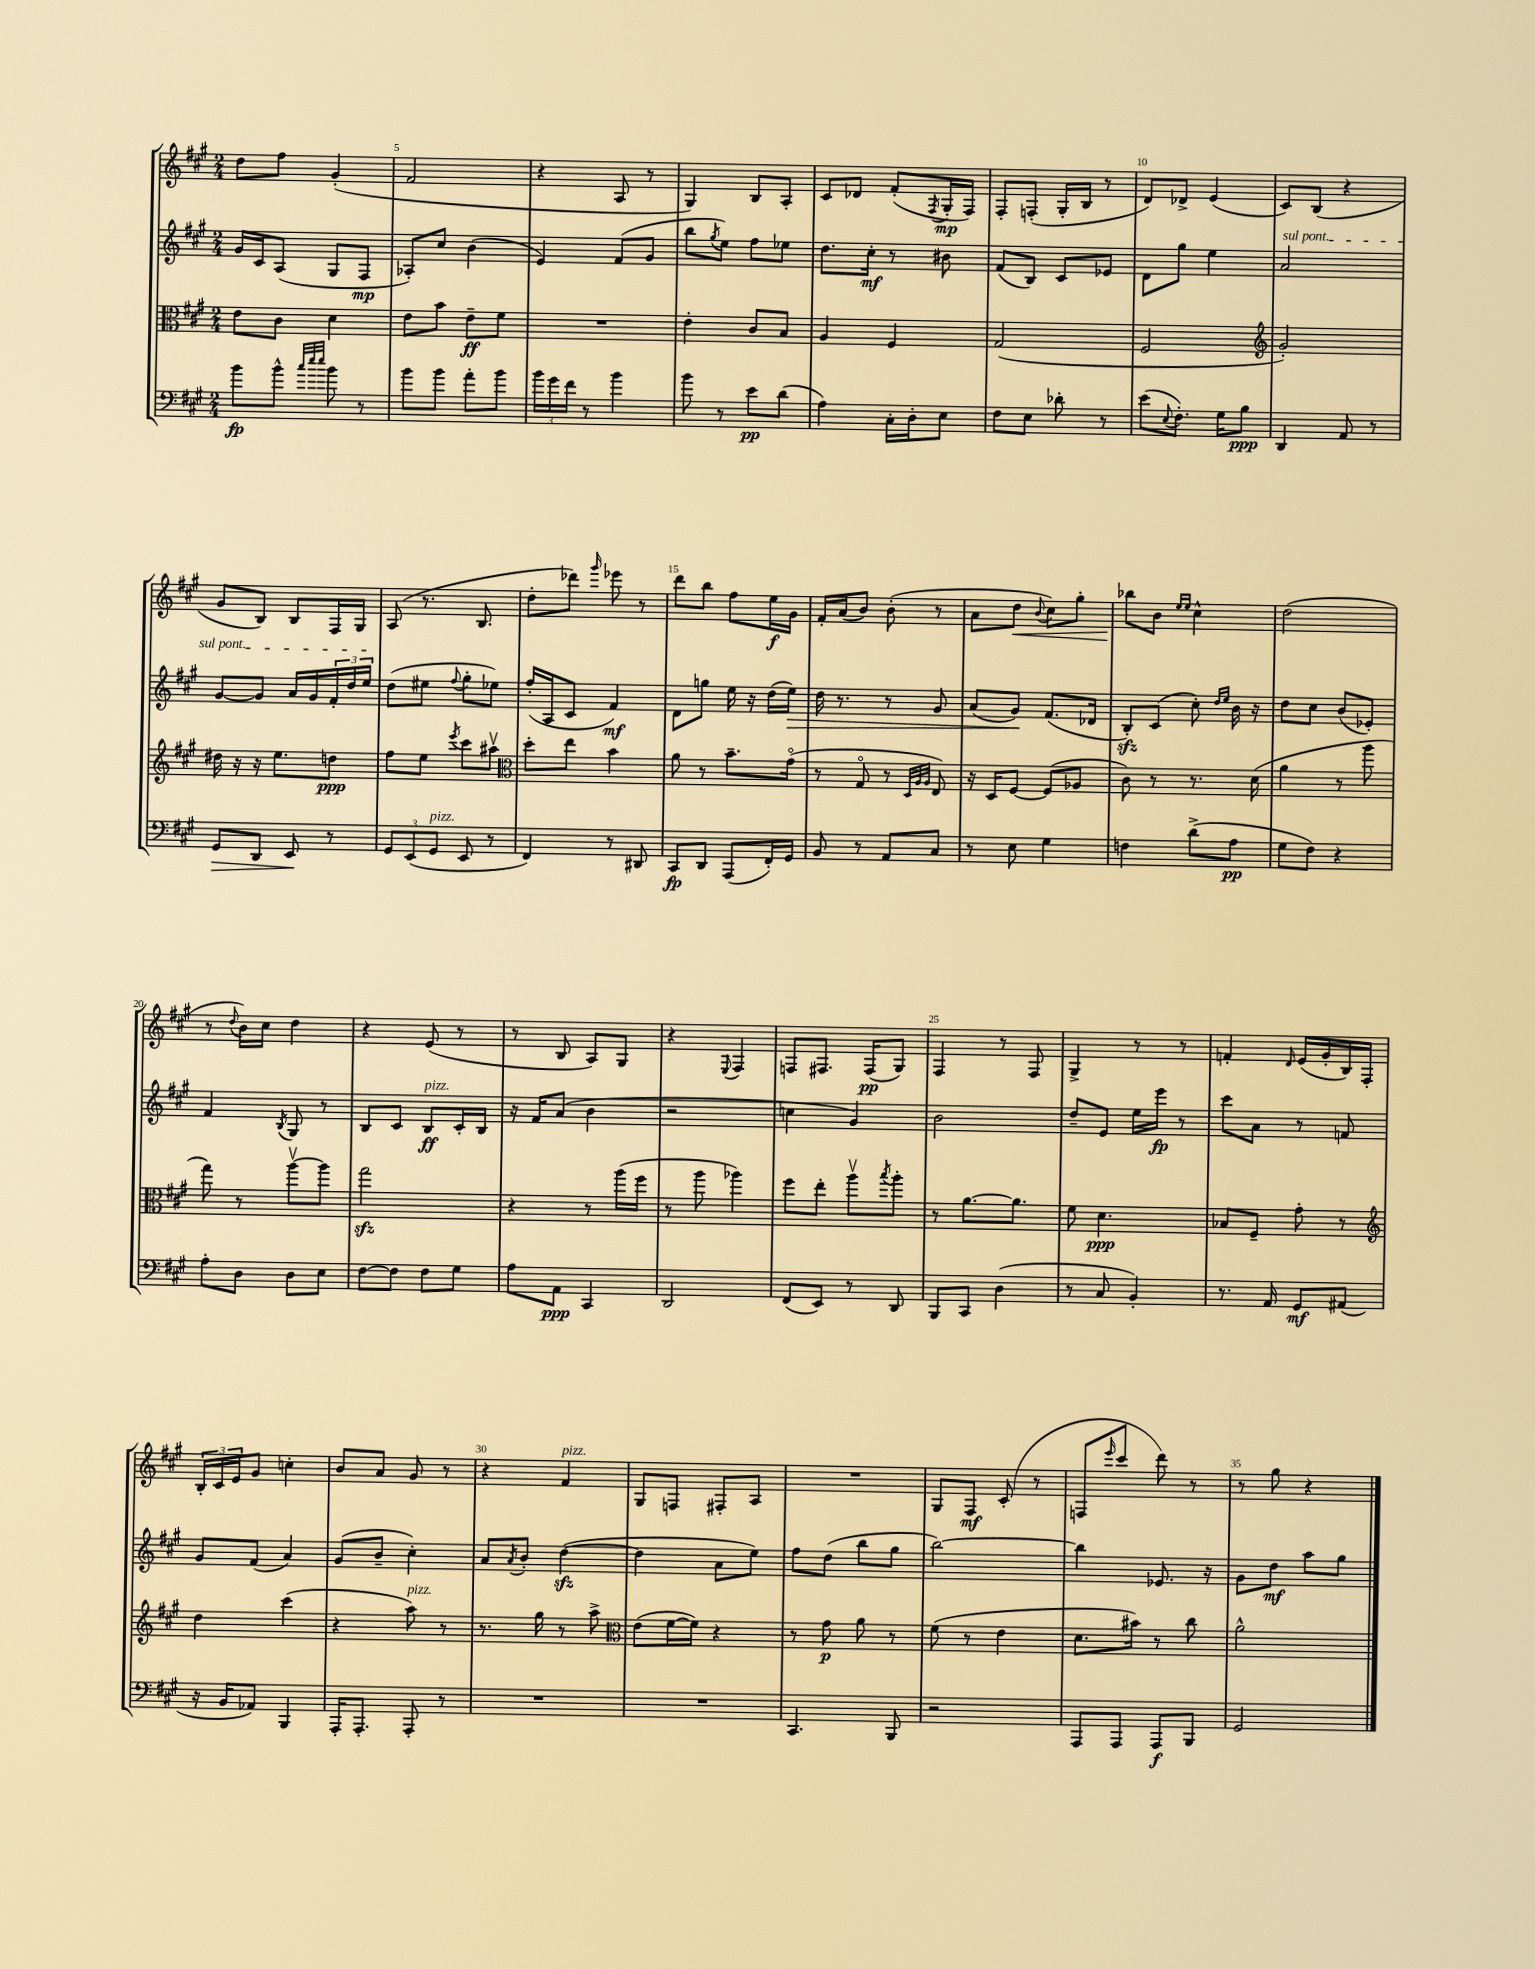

**kern	**kern	**kern	**kern
*staff4	*staff3	*staff2	*staff1
*clefF4	*clefC3	*clefG2	*clefG2
*k[f#c#g#]	*k[f#c#g#]	*k[f#c#g#]	*k[f#c#g#]
*M2/4	*M2/4	*M2/4	*M2/4
8b	8e	16g#	8dd
.	.	16c#	.
8b^^	8c#	(8A	8ff#
32qqcc#	.	.	.
32qqee	.	.	.
32qqee	.	.	.
8b	4d	8G#	(4g#'
8r	.	8F#	.
=	=	=	=
8b	8e	8A-')	2f#
8b	8b	8cc#	.
8a'	8e~	(4b	.
8b	8f#	.	.
=	=	=	=
24b	2r	4e)	4r
24g#	.	.	.
24f#	.	.	.
8r	.	.	.
4b	.	(8f#	8A
.	.	8g#	8r
=	=	=	=
8b	4e'	8bb	4G#)
.	.	8qgg#	.
8r	.	8ee)	.
8e	8c#	8ff#	8B
(8d	8B	8ee-	8A'
=	=	=	=
4A)	4A	8.dd	8c#
.	.	.	8d-
.	.	16cc#'	.
16C#'	4F#	8r	(8f#'
16D'	.	.	.
.	.	.	8qF#
8E	.	8b#	16G#'
.	.	.	16F#)
=	=	=	=
8F#	(2G#	(8f#	8F#'
8E	.	8B)	(8F'
8d-'	.	8c#	16G#'
.	.	.	16B
8r	.	8e-	8r
=	=	=	=
(8e	2F#	8d	8d)
8qqE	.	.	.
8.F#')	.	8gg#	8d-^
.	.	4ee	(4e
16G#	.	.	.
8B	.	.	.
=	=	=	=
*	*clefG2	*	*
4DD	2g#')	2a	8c#)
.	.	.	(8B
8AA	.	.	4r
8r	.	.	.
=	=	=	=
8GG#	16dd#	[8g#	8g#
.	16r	.	.
8DD	16r	8g#]	8B)
.	8.ee	.	.
8EE	.	16a	8B
.	.	16g#	.
8r	8dd	24f#'	16F#
.	.	24dd	.
.	.	.	16G#
.	.	24ee	.
=	=	=	=
12GG#	8ff#	(8dd	(8A
(12EE	.	.	.
.	8ee	8ee#	8.r
12GG#	.	.	.
.	8qeee	8qqff#	.
8EE	8ccc#	8gg#'	.
.	.	.	8.B
8r	8aa#v	8ee-)	.
=	=	=	=
*	*clefC3	*	*
4FF#)	8dd'	(16ff#'	8dd'
.	.	16A	.
.	8ee	8c#	8ddd-)
.	.	.	16qqggg#
8r	4b	4f#)	8eee-
8DD#	.	.	8r
=	=	=	=
8CC#	8a	8d	8ddd
8DD	8r	8gg	8bb
(8AAA	8.b~	16ee	8ff#
.	.	16r	.
16FF#')	.	(16dd	16ee
16GG#	(16g#o	16ee)	16g#
=	=	=	=
8BB	8r	16dd	16f#'
.	.	8.r	(16a
8r	8G#o	.	8b)
8AA	8r	8r	(8b'
.	32qqD	.	.
.	32qqA	.	.
.	32qqA	.	.
8C#	8E)	8g#	8r
=	=	=	=
8r	16r	(8a	8a
.	16D	.	.
8E	[8F#	8g#)	8dd
.	.	.	8qqb
4G#	(8F#]	(8.f#	8cc#)
.	8A-	.	8gg#'
.	.	16d-	.
=	=	=	=
4F	8c#)	8B')	8bb-
.	8r	(8c#	8b
.	.	.	16qqee
.	.	.	16qqee
(8d^	8.r	8cc#')	4cc#^^
.	.	16qqdd	.
.	.	16qqee	.
8A	.	16b	.
.	(16d	16r	.
=	=	=	=
8G#	4a	8dd	(2dd
8F#)	.	8cc#	.
4r	8r	(8b	.
.	8aa	8e-')	.
=	=	=	=
8A'	8gg#)	4f#	8r
.	.	.	8qqdd
8D	8r	.	16b)
.	.	.	16cc#
.	.	8qB	.
8D	[8aav	8G#	4dd
8E	8aa]	8r	.
=	=	=	=
[8F#	2gg#	8B	4r
8F#]	.	8c#	.
8F#	.	8B	(8e
8G#	.	16c#'	8r
.	.	16B	.
=	=	=	=
8A	4r	16r	8r
.	.	16f#	.
8AA	.	(8a	8B
4CC#	8r	4b	8A)
.	(16aa	.	8G#
.	16ff#	.	.
=	=	=	=
2DD	8r	2r	4r
.	8aa	.	.
.	.	.	8qqE
.	4aa-)	.	4F#
=	=	=	=
(8FF#	8ff#	4cc	8F
8EE)	8ee'	.	8.F#
8r	8aav	4g#)	.
.	.	.	(16F#
.	8qbb	.	.
8DD	8aa'	.	8G#)
=	=	=	=
8BBB	8r	2b	4F#
8CC#	[8.a	.	.
(4D	.	.	8r
.	8.a]	.	.
.	.	.	8F#
=	=	=	=
8r	8f#	8dd~	4G#^
8C#	4.d	8e	.
4BB')	.	16ee	8r
.	.	16eee	.
.	.	8r	8r
=	=	=	=
8.r	8B-	8ccc#	4f'
.	8F#~	8a	.
16AA	.	.	.
.	.	.	16qqd
8GG#	8g#'	8r	(16e
.	.	.	16g#'
(8AA#	8r	8f	16B)
.	.	.	16F#'
=	=	=	=
*	*clefG2	*	*
16r	4dd	8g#	24B'
.	.	.	24c#
16BB	.	.	.
.	.	.	24e
8AA-)	.	(8f#	8g#
4BBB	(4ccc#	4a)	4cc'
=	=	=	=
16AAA'	4r	(8g#	8b
8.AAA'	.	.	.
.	.	8b~	8a
8AAA'	8aa)	4cc#')	8g#
8r	8r	.	8r
=	=	=	=
2r	8.r	8a	4r
.	.	8qa	.
.	.	8b'	.
.	16gg#	.	.
.	8r	([4dd	4f#
.	8aa^	.	.
=	=	=	=
*	*clefC3	*	*
2r	(8e	4dd]	8G#
.	[16f#	.	8F
.	16f#])	.	.
.	4r	8a	8F#'
.	.	8ee)	8A
=	=	=	=
4.CC#	8r	8ff#	2r
.	8g#	(8dd	.
.	8a	8bb	.
8BBB	8r	8gg#	.
=	=	=	=
2r	(8f#	[2bb)	8G#
.	8r	.	8F#
.	4e	.	(8c#'
.	.	.	8r
=	=	=	=
8AAA	8.d	4bb]	8F
.	.	.	16qqeee
8AAA	.	.	8ccc#
.	16b#)	.	.
8AAA	8r	8.e-	8ddd)
8BBB	8cc#	.	8r
.	.	16r	.
=	=	=	=
2GG#	2a^^	8g#	8r
.	.	8dd	8gg#
.	.	8aa	4r
.	.	8gg#	.
==	==	==	==
*-	*-	*-	*-
